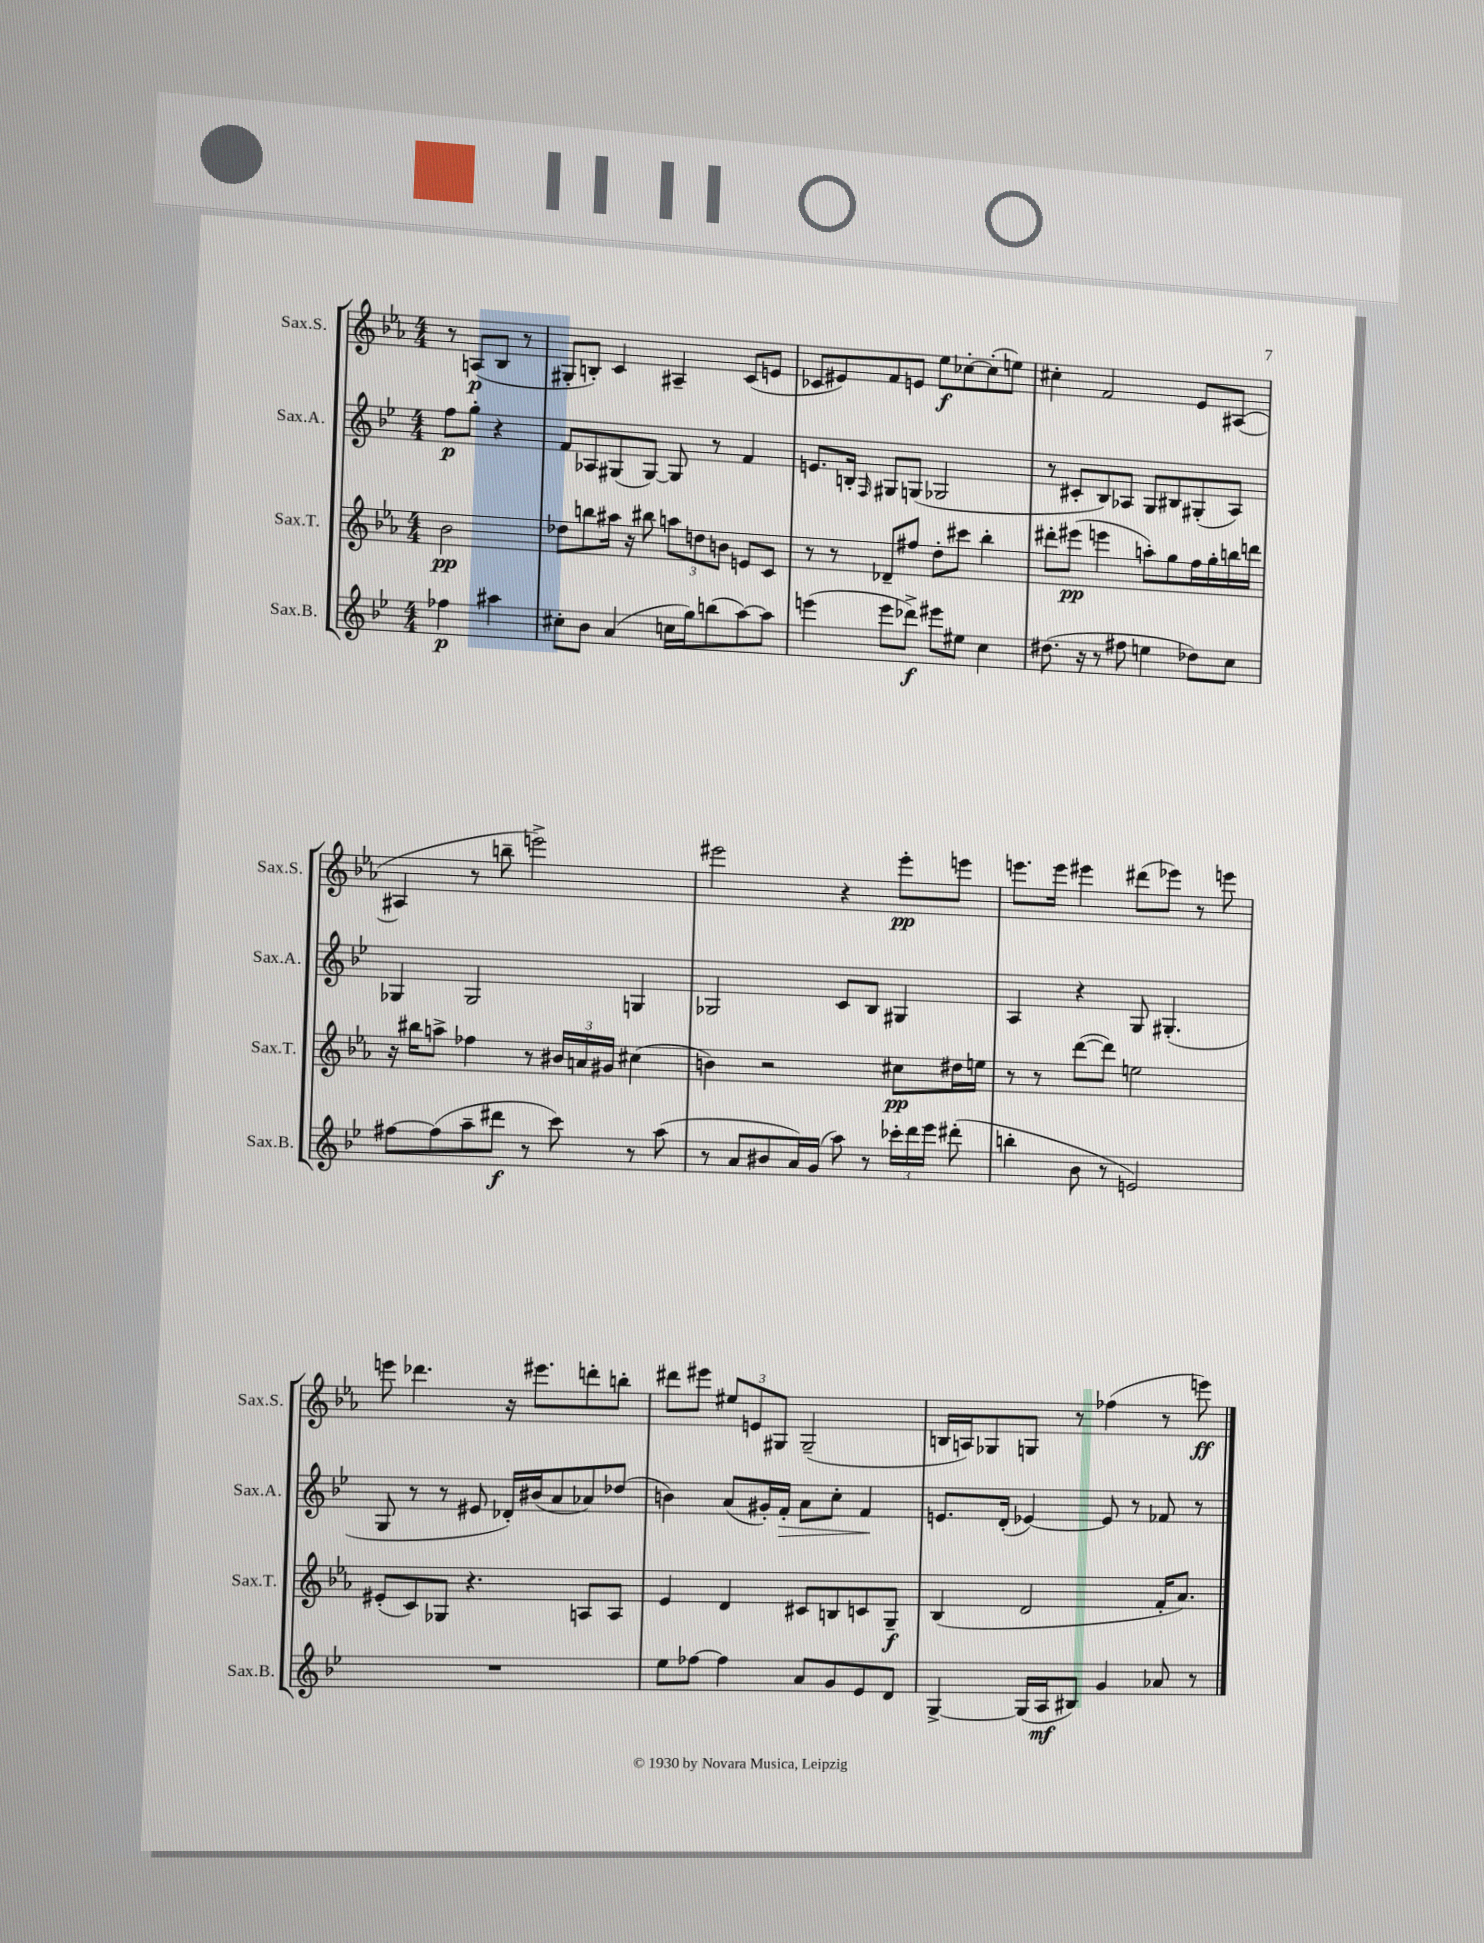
<<
\new StaffGroup <<
\new Staff = "s0" \with { instrumentName = "Sax.S." shortInstrumentName = "Sax.S." } {
    \clef treble \key ees \major \numericTimeSignature \time 4/4 \partial 2
    \autoBeamOff r8 a8[\p( bes8] r8 |
    gis8[-. b8]-.) c'4 ais4-- c'8[( e'8] |
    ces'8[ eis'8) f'8 e'8] ees''8[\f ces''8~-. ces''8-.( e''8]) |
    cis''4-. f'2 ees'8[ ais8]~( |
    ais4 r8 b''8-- e'''2->) |
    eis'''2 r4 eis'''8[-.\pp e'''8] |
    e'''8.[ e'''16] eis'''4 dis'''8[( ees'''8]) r8 e'''8 |
    e'''8 des'''4. r16 eis'''8.[ d'''8-. b''8]-. |
    dis'''8[ eis'''8] \tuplet 3/2 { eis''8[ e'8 gis8] } gis2--( |
    b16[ a16) ges8 g8] r8 fes''4( r8 e'''8\ff) \bar "|." |
}
\new Staff = "s1" \with { instrumentName = "Sax.A." shortInstrumentName = "Sax.A." } {
    \clef treble \key bes \major \numericTimeSignature \time 4/4 \partial 2
    \autoBeamOff f''8[\p g''8]-. r4 |
    f'8[ aes8 gis8( gis8]~) gis8 r8 f'4 |
    e'8.[ b16]-. \grace { f16 } gis8[ g8]( ges2 |
    r8 cis'8[-. bes8) aes8] g8[ bis8 gis8-.( aes8]) |
    ges4 ges2 g4 |
    ges2 c'8[ bes8] gis4 |
    a4 r4 g8 gis4.-.( |
    g8 r8 r8 eis'8 des'16[-.) bis'16( a'8 aes'8) des''8]( |
    b'4) a'8[( gis'16-.) f'16]-.\> a'8[ c''8]-. f'4\! |
    e'8.[ d'16]-.( ees'4~) ees'8 r8 fes'8 r8 \bar "|." |
}
\new Staff = "s2" \with { instrumentName = "Sax.T." shortInstrumentName = "Sax.T." } {
    \clef treble \key ees \major \numericTimeSignature \time 4/4 \partial 2
    \autoBeamOff bes'2\pp |
    des''8[ b''8 ais''16] r16 bis''8 \tuplet 3/2 { a''8[ d''8 b'8] } e'8[ c'8] |
    r8 r8 des'8[-- fis''8] d''8[-. cis'''8] bes''4-. |
    dis'''8[-. eis'''8]\pp( e'''4 a''8[-.) g''8 f''16 g''16-. b''16 d'''16] |
    r16 bis''16[ a''8]-> fes''4 r8 \tuplet 3/2 { bis'16[ a'16 gis'16] } cis''4( |
    b'4) r2 cis''8[\pp dis''16 e''16] |
    r8 r8 d'''8[~( d'''8]) e''2 |
    eis'8[-.( c'8) ges8] r4. a8[ a8] |
    ees'4 d'4 cis'8[ b8 c'8 g8]--\f |
    bes4( d'2 f'16[-. aes'8.]) \bar "|." |
}
\new Staff = "s3" \with { instrumentName = "Sax.B." shortInstrumentName = "Sax.B." } {
    \clef treble \key bes \major \numericTimeSignature \time 4/4 \partial 2
    \autoBeamOff fes''4\p ais''4 |
    cis''8[-. bes'8] a'4( c''16[ g''16) b''8( a''8~) a''8] |
    e'''4( e'''8[ des'''8]->\f) eis'''8[ eis''8] c''4 |
    dis''8.( r16 r8 fis''8 e''4 des''8[) c''8] |
    fis''8[~ fis''8( a''8-- dis'''8]\f r8 c'''8) r8 a''8( |
    r8 a'8[ bis'8 a'16) g'16]( a''8) r8 \tuplet 3/2 { ces'''16[-. d'''16 ees'''16] } dis'''8-.( |
    b''4-. bes'8 r8 e'2) |
    R1 |
    ees''8[ fes''8]~ fes''4 a'8[ g'8 ees'8 d'8] |
    g4~-> g16[( a16\mf bis8]) g'4 aes'8 r8 \bar "|." |
}
>>
>>
\layout { \context { \Score \remove "Bar_number_engraver" } }
